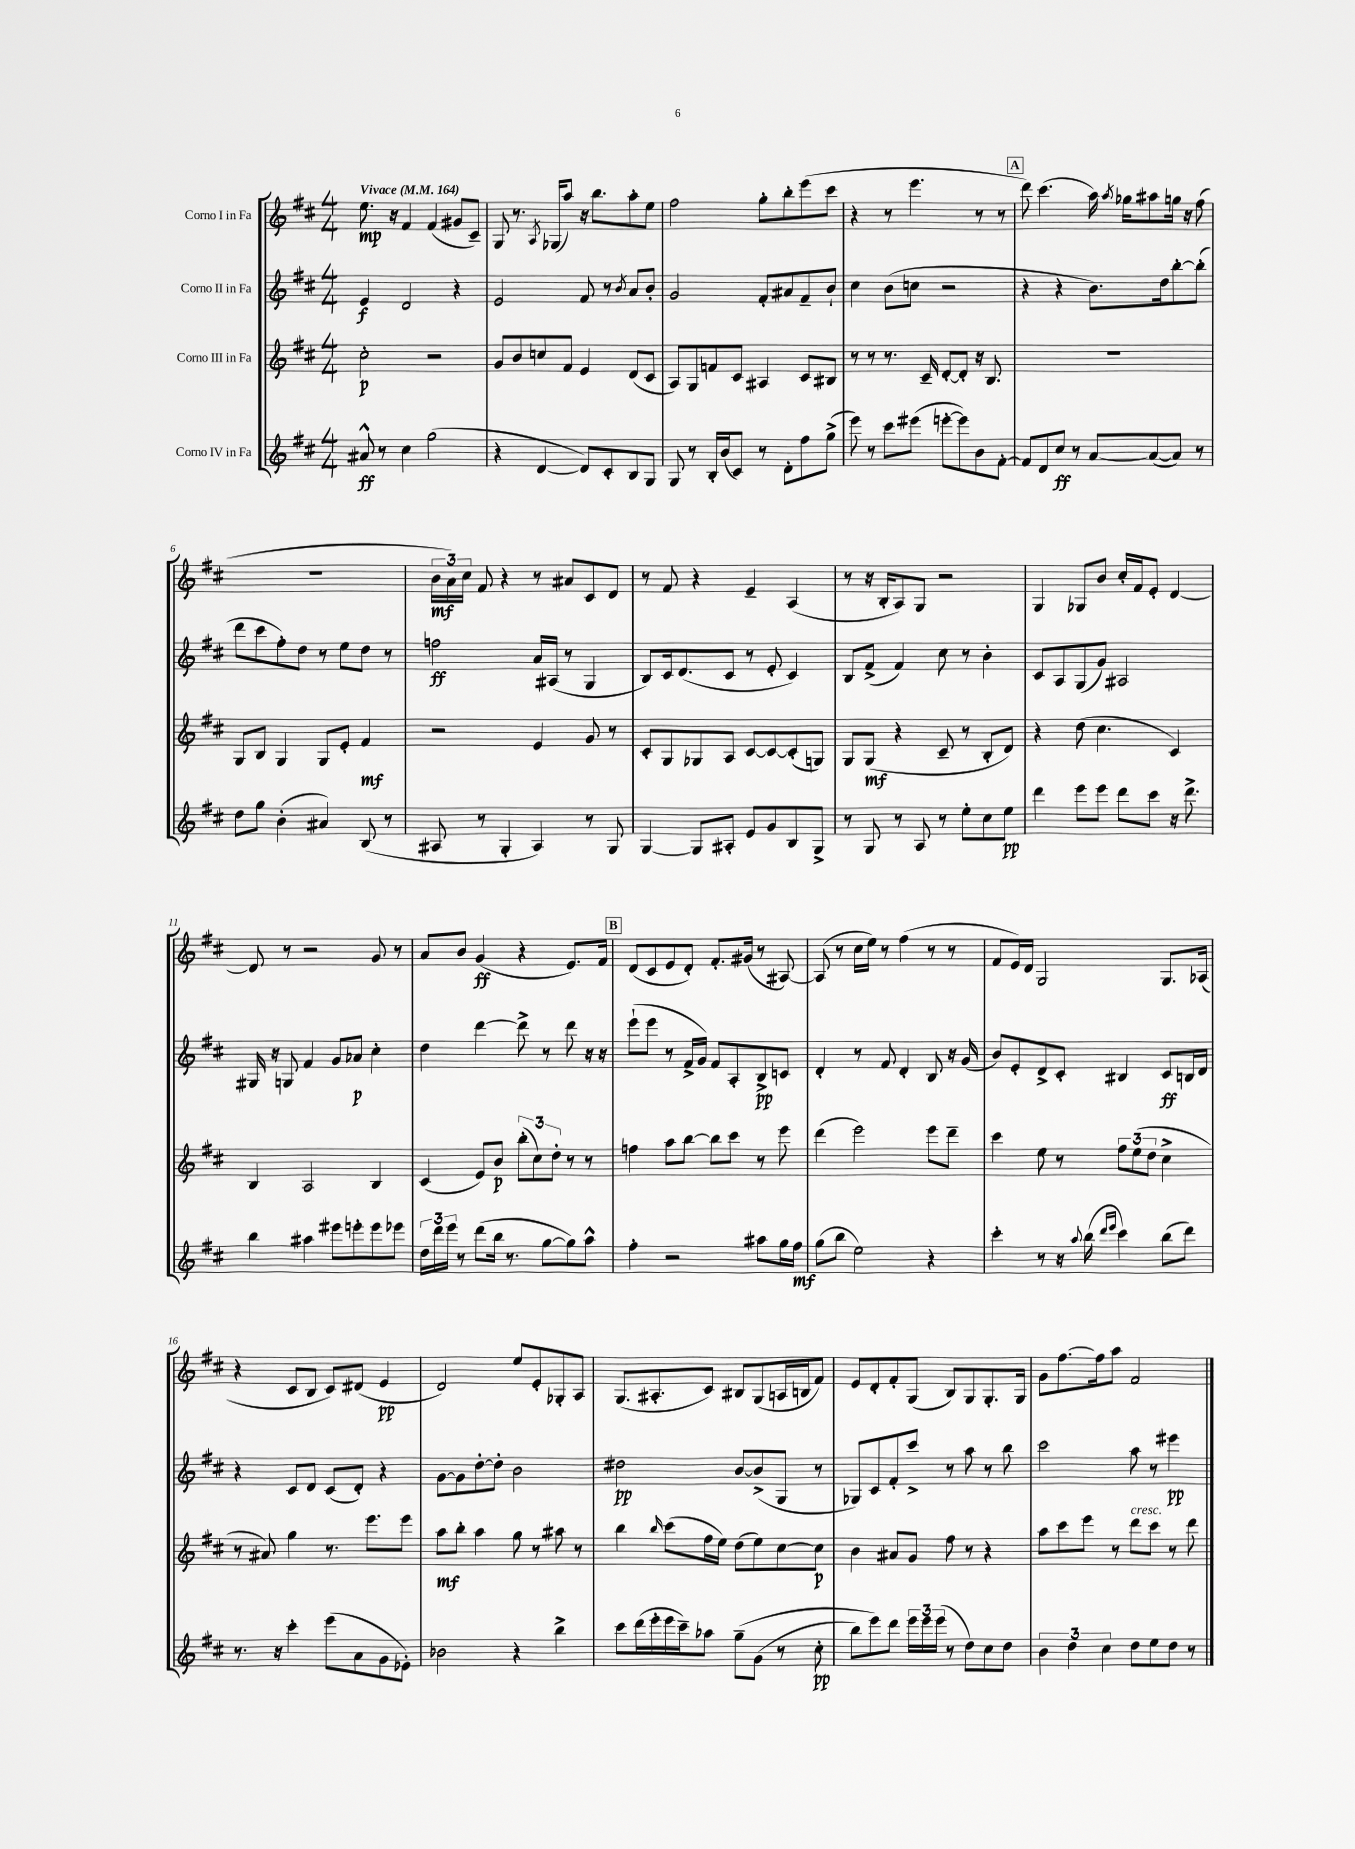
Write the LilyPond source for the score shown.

<<
\new StaffGroup <<
\new Staff = "s0" \with { instrumentName = "Corno I in Fa" } {
    \clef treble \key d \major \numericTimeSignature \time 4/4 \tempo "Vivace" 4 = 164
    \autoBeamOff e''8.\mp r16 fis'4 fis'4( gis'8[ cis'8]--) |
    g8 r8. \acciaccatura { a8 } ges16[( a''8]) r16 b''8.[ a''8-. e''8] |
    fis''2 g''8[-. b''8-. e'''8( cis'''8] |
    r4 r8 e'''4. r8 r8 |
    \mark \markup { \box "A" } d'''8) cis'''4.( a''16) \acciaccatura { a''8 } ges''16[ ais''8 g''16] r16 fis''8( |
    R1 |
    \tuplet 3/2 { b'16[\mf a'16) cis''16] } fis'8 r4 r8 ais'8[ cis'8 d'8] |
    r8 fis'8 r4 e'4-- a4( |
    r8 r16 b16[-. a8) g8] r2 |
    g4 ges8[ b'8] cis''16[-. fis'16 e'8]-. d'4~ |
    d'8 r8 r2 g'8 r8 |
    a'8[ b'8] g'4\ff( r4 e'8.[) fis'16] |
    \mark \markup { \box "B" } d'8[( cis'8 e'8 d'8]-.) fis'8.[-. gis'16]( r8 ais8~) |
    ais8( r8 cis''16[ e''16]) r8 fis''4( r8 r8 |
    fis'8[ e'16) d'16] g2 g8.[ aes16]( |
    r4 cis'8[ b8] cis'8[) dis'8]( e'4\pp |
    d'2) e''8[ e'8-. ges8-. a8] |
    g8.[( ais8.-. cis'8]) bis8[ g8( a16 b16 fis'8]) |
    e'8[ d'8-. fis'8-. g8]( b8[) g8 g8.-. g16] |
    g'8[ fis''8.~ fis''16 a''8] fis'2 \bar "|." |
}
\new Staff = "s1" \with { instrumentName = "Corno II in Fa" } {
    \clef treble \key d \major \numericTimeSignature \time 4/4
    \autoBeamOff e'4\f d'2 r4 |
    e'2 fis'8 r8 \acciaccatura { b'8 } a'8[ b'8]-. |
    g'2 fis'8[-. ais'8 fis'8-- b'8]-! |
    cis''4 b'8[( c''8] r2 |
    \mark \markup { \box "A" } r4 r4 b'8.[) d''16 b''8~-. b''8]-.( |
    d'''8[ cis'''8 fis''8-.) d''8] r8 e''8[ d''8] r8 |
    f''2\ff a'16[ ais16]( r8 g4 |
    b8[) cis'16 d'8.( cis'8] r8 e'8-. cis'4) |
    b8[ fis'8]->( fis'4) cis''8 r8 b'4-. |
    cis'8[ a8 g8( g'8]) ais2 |
    gis16 r16 g8 fis'4 g'8[ aes'8]\p cis''4-. |
    d''4 d'''4~ d'''8-> r8 d'''8 r16 r16 |
    \mark \markup { \box "B" } e'''8[-!( e'''8] r8 fis'16[-> g'16]) fis'8[ a8-. b8->\pp c'8] |
    d'4-. r8 fis'8 d'4-. b8 r16 g'16( |
    b'8[) e'8-. d'8-> cis'8]-. bis4 cis'8[\ff b16 d'16] |
    r4 cis'8[ d'8] cis'8[( d'8]-.) r4 |
    g'8[~ g'8 d''8~-. d''8]-. b'2 |
    dis''2\pp b'8[~ b'8->( g8] r8 |
    ges8[) cis'8 fis'8-. cis'''8]-> r8 a''8 r8 b''8 |
    cis'''2 a''8 r8 eis'''4\pp \bar "|." |
}
\new Staff = "s2" \with { instrumentName = "Corno III in Fa" } {
    \clef treble \key d \major \numericTimeSignature \time 4/4
    \autoBeamOff cis''2-.\p r2 |
    g'8[ b'8 c''8 fis'8] e'4 d'8[( cis'8] |
    a8[) g8 f'8 cis'8] ais4 cis'8[ bis8] |
    r8 r8 r8. cis'16-- d'8[~-. d'8]-. r16 b8. |
    \mark \markup { \box "A" } R1 |
    g8[ b8] g4 g8[ e'8]-. fis'4\mf |
    r2 e'4 g'8 r8 |
    cis'8[-. g8 ges8 a8] cis'8[~ cis'8~ cis'8-.( g8]) |
    g8[ g8]\mf( r4 cis'8-- r8 b8[-. d'8]) |
    r4 d''8( cis''4. cis'4) |
    b4 a2 b4 |
    cis'4( e'8[) b'8]\p \tuplet 3/2 { b''8[-.( cis''8) d''8]-. } r8 r8 |
    \mark \markup { \box "B" } f''4 a''8[ b''8]~ b''8[ cis'''8] r8 e'''8 |
    d'''4( e'''2) e'''8[ d'''8]-- |
    cis'''4 e''8 r8 \tuplet 3/2 { fis''8[ e''8( d''8] } cis''4-> |
    r8 ais'8) g''4 r8. e'''8.[ e'''8] |
    a''8[\mf b''8]-. a''4 g''8 r8 ais''8 r8 |
    b''4 \grace { b''16 } cis'''8[( fis''16 e''16]) d''8[( e''8) cis''8~ cis''8]\p |
    b'4 ais'8[ g'8] fis''8 r8 r4 |
    a''8[ cis'''8 e'''8] r8 d'''8[^\markup { \italic "cresc." } cis'''8] r8 d'''8 \bar "|." |
}
\new Staff = "s3" \with { instrumentName = "Corno IV in Fa" } {
    \clef treble \key d \major \numericTimeSignature \time 4/4
    \autoBeamOff ais'8-^\ff r8 cis''4 g''2( |
    r4 d'4~ d'8[) cis'8-. b8 g8] |
    g8 r8 b16[-. b'16( cis'8]) r8 d'8[-. fis''8 g''8]->( |
    e'''8) r8 cis'''8[ eis'''8]( e'''8[~-. e'''8) b'8 fis'8]~-. |
    \mark \markup { \box "A" } fis'8[ d'8 cis''8]\ff r8 a'8[~ a'8~( a'8]) r8 |
    d''8[ g''8] b'4-.( ais'4) b8( r8 |
    ais8 r8 g4-. ais4) r8 g8 |
    g4~ g8[ ais8]-. e'8[ g'8 b8 g8]-> |
    r8 g8 r8 a8 r8 e''8[-. cis''8 e''8]\pp |
    d'''4 e'''8[ e'''8] d'''8[ cis'''8] r16 d'''8.-> |
    b''4 ais''4 eis'''8[ e'''8-. e'''8 ees'''8] |
    \tuplet 3/2 { d''16[ d'''16 e'''16] } r8 d'''8[( b''16] r8. g''8[~ g''8) a''8]-^ |
    \mark \markup { \box "B" } fis''4-. r2 ais''8[ g''16 fis''16]\mf |
    g''8[( b''8] e''2) r4 |
    cis'''4-. r8 r16 \appoggiatura { a''8 } b''16( \grace { d'''16[ e'''16] } cis'''4) b''8[( d'''8]) |
    r8. r16 cis'''4-. e'''8[( a'8 g'8 ees'8]-.) |
    bes'2 r4 b''4-> |
    cis'''8[ d'''16( e'''16-. e'''16 cis'''16--) aes''8] g''8[--\( g'8]( r8 cis''8-.\pp |
    b''8[) e'''8\) d'''8] \tuplet 3/2 { e'''16[ e'''16 e'''16]( } r8 d''8[) cis''8 d''8] |
    \tuplet 3/2 { b'4 d''4 cis''4 } d''8[ e''8 d''8] r8 \bar "|." |
}
>>
>>
